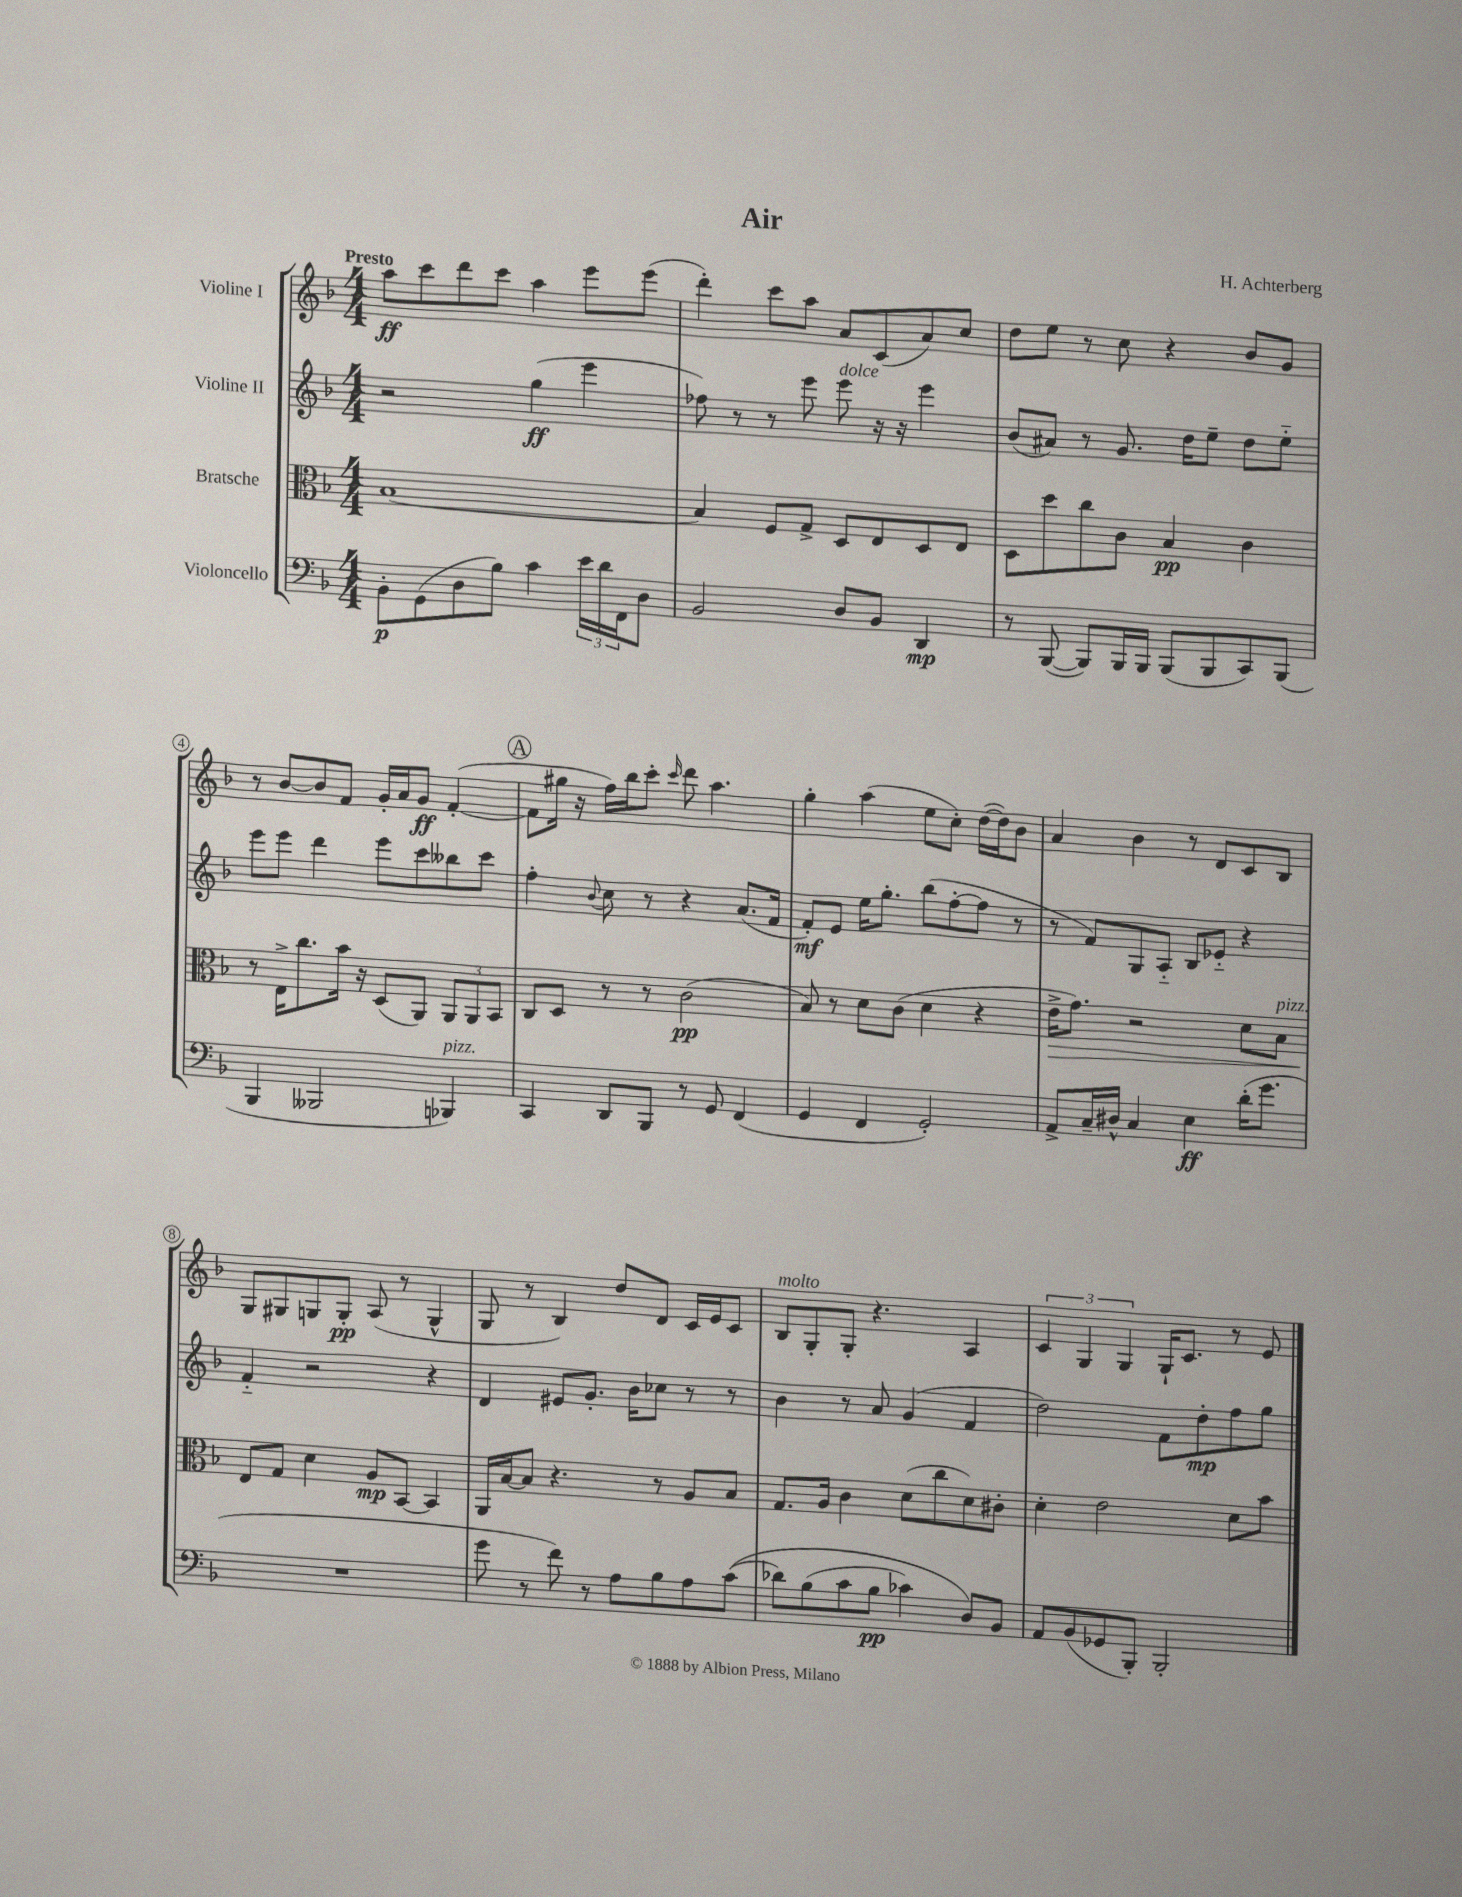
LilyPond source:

\header { title = "Air" composer = "H. Achterberg" }
<<
\new StaffGroup <<
\new Staff = "s0" \with { instrumentName = "Violine I" } {
    \clef treble \key f \major \numericTimeSignature \time 4/4 \tempo "Presto"
    a''8\ff c'''8 d'''8 c'''8 a''4 e'''8 e'''8( |
    d'''4-.) c'''8 a''8 a'8 c'8( a'8) c''8 |
    d''8 e''8 r8 c''8 r4 bes'8 g'8 |
    r8 bes'8~ bes'8 f'8 g'16-. a'16 g'8\ff f'4~-.( |
    \mark \markup { \circle "A" } f'8 gis''16 r16 f''16) bes''16 c'''8-. \grace { c'''16 } d'''8 a''4. |
    g''4-. a''4( e''8 c''8-.) d''16~( d''16) bes'8 |
    a'4 bes'4 r8 d'8 c'8 bes8 |
    g8 gis8 g8 g8-.\pp a8( r8 g4-^ |
    g8 r8 bes4) d''8 d'8 c'16 e'16 c'8 |
    bes8^\markup { \italic "molto" } g8-. g8-. r4. a4 |
    \tuplet 3/2 { c'4 g4 g4 } g16-! c'8. r8 e'8 \bar "|." |
}
\new Staff = "s1" \with { instrumentName = "Violine II" } {
    \clef treble \key f \major \numericTimeSignature \time 4/4
    r2 g''4\ff( e'''4 |
    fes''8) r8 r8 e'''8 e'''8^\markup { \italic "dolce" } r16 r16 e'''4 |
    bes'8( ais'8) r8 g'8. d''16 e''8-- d''8 e''8-_ |
    e'''8 e'''8 d'''4 e'''8 c'''8 beses''8 c'''8 |
    \mark \markup { \circle "A" } f''4-. \appoggiatura { bes'8 } c''8 r8 r4 a'8.( f'16 |
    f'8-.\mf) e'8 e''16 g''8.-. bes''8( f''8~-. f''8 r8 |
    r8 f'8) g8 a8-_ bes8 ees'8-_ r4 |
    f'4-_ r2 r4 |
    d'4 eis'8 g'8.-. bes'16 ces''8 r8 r8 |
    bes'4 r8 a'8 g'4( f'4 |
    d''2) f'8 d''8-.\mp f''8 g''8 \bar "|." |
}
\new Staff = "s2" \with { instrumentName = "Bratsche" } {
    \clef alto \key f \major \numericTimeSignature \time 4/4
    bes1~ |
    bes4 f8 g8-> d8 e8 d8 e8 |
    d8 d''8 c''8 c'8 bes4\pp c'4 |
    r8 e16-> c''8. bes'16 r16 d8( a,8) \tuplet 3/2 { a,8 a,8 bes,8 } |
    \mark \markup { \circle "A" } c8 d8 r8 r8 c'2\pp( |
    bes8) r8 d'8 c'8( d'4 r4 |
    e'16->\> g'8.) r2 d'8 bes8^\markup { \italic "pizz." } |
    e8\! g8 d'4 a8\mp bes,8~ bes,4 |
    a,16 bes16~ bes8 r4. r8 a8 bes8 |
    g8. a16 c'4 d'8( c''8 d'8) cis'8-. |
    d'4-. e'2 d'8 bes'8 \bar "|." |
}
\new Staff = "s3" \with { instrumentName = "Violoncello" } {
    \clef bass \key f \major \numericTimeSignature \time 4/4
    bes,8-.\p g,8( d8 bes8) c'4 \tuplet 3/2 { e'16 d'16 f,16 } d8 |
    bes,2 d8 bes,8 d,4\mp |
    r8 bes,,8~( bes,,8) bes,,16 bes,,16 bes,,8( bes,,8 c,8) bes,,8( |
    bes,,4 beses,,2 bes,,4^\markup { \italic "pizz." }) |
    \mark \markup { \circle "A" } c,4 d,8 bes,,8 r8 g,8 f,4( |
    g,4 f,4 g,2-.) |
    a,8-> c16-- dis16-^ c4 e4\ff d'16-.( g'8. |
    R1 |
    g'8 r8 f'8) r8 a8 bes8 a8 c'8(\( |
    des'8) bes8( c'8 bes8\pp ces'4) d8\) bes,8 |
    a,8 bes,8( ges,8 bes,,8-.) bes,,2-. \bar "|." |
}
>>
>>
\layout { \context { \Score \override BarNumber.stencil = #(make-stencil-circler 0.1 0.3 ly:text-interface::print) } }
